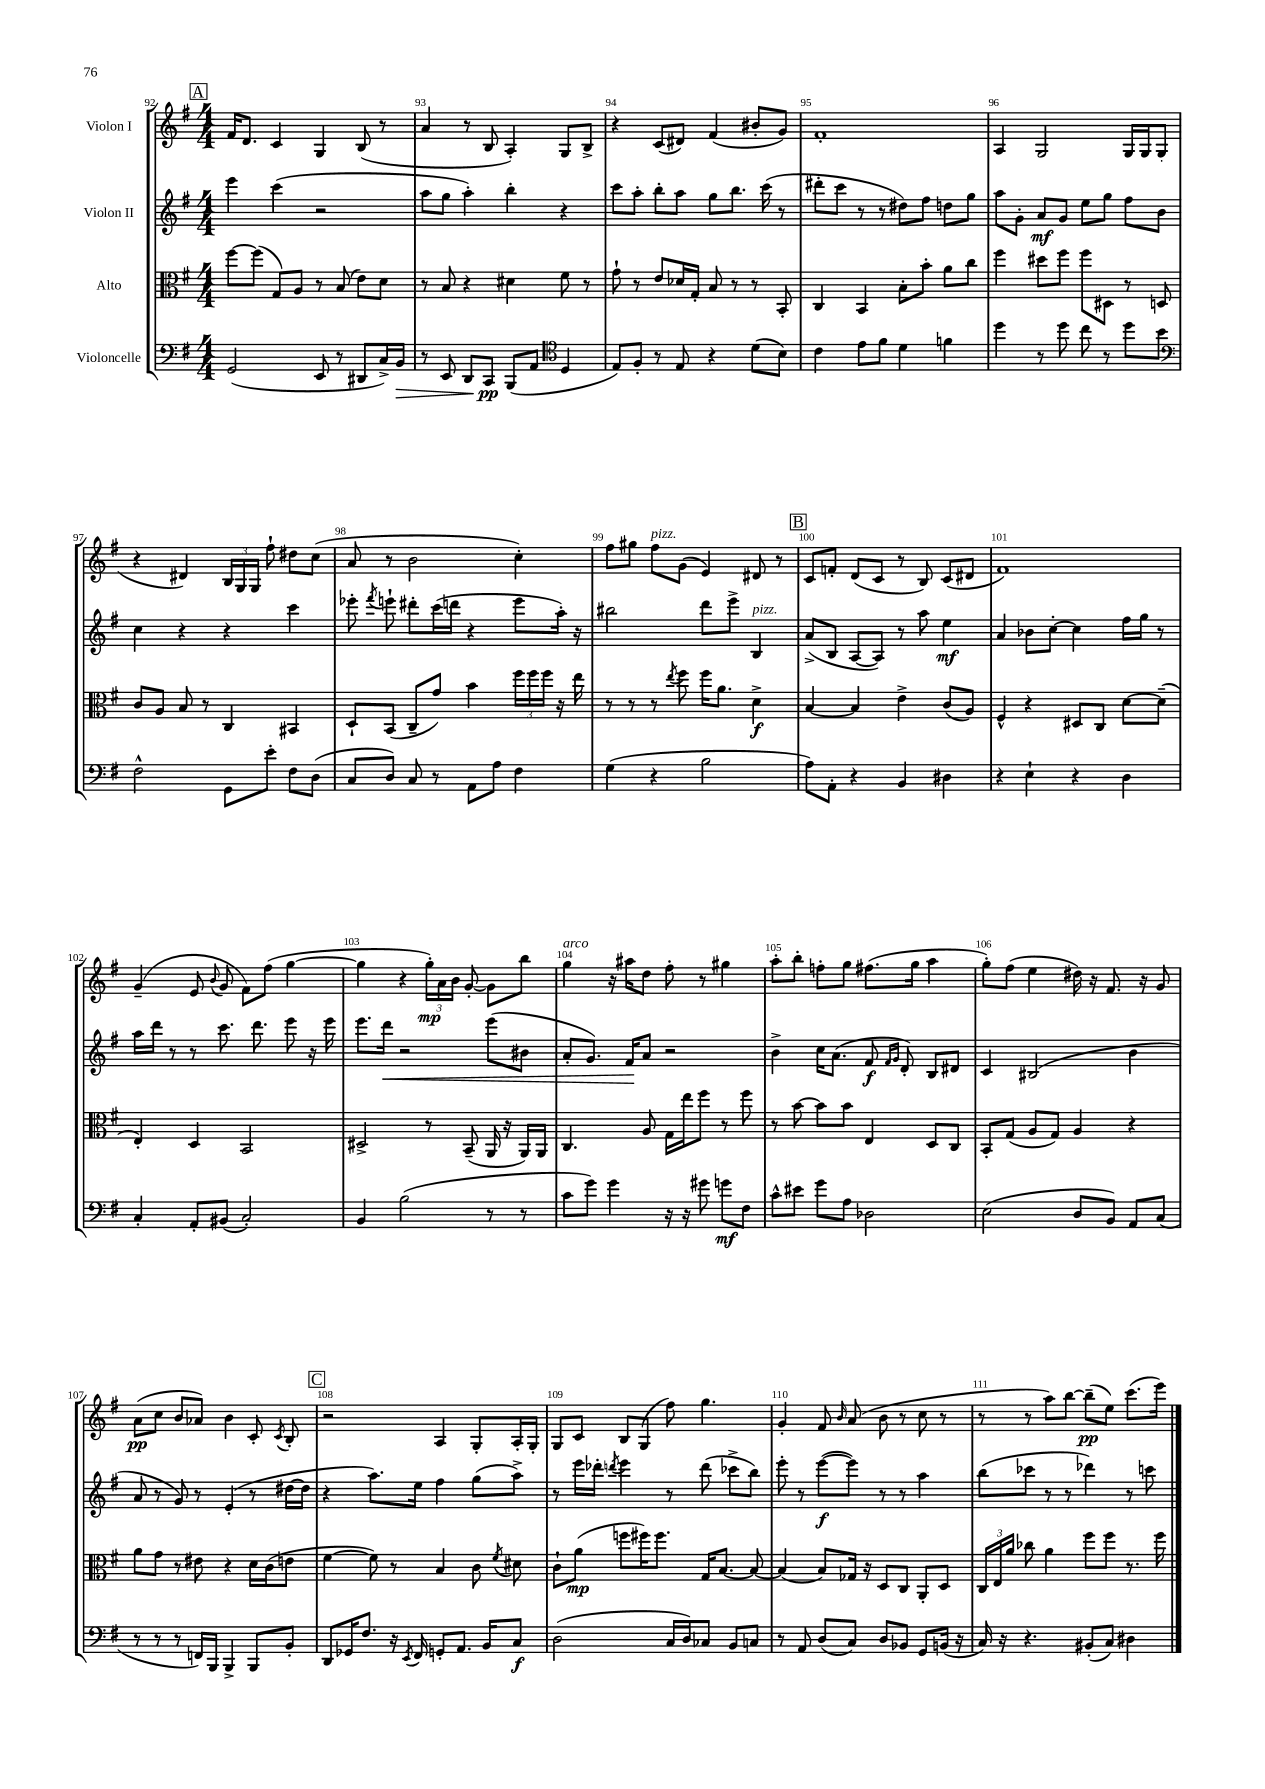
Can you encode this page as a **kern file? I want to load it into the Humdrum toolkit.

**kern	**dynam	**kern	**dynam	**kern	**dynam	**kern	**dynam
*part4	*part4	*part3	*part3	*part2	*part2	*part1	*part1
*staff4	*staff4	*staff3	*staff3	*staff2	*staff2	*staff1	*staff1
*I"Violoncelle	*	*I"Alto	*	*I"Violon II	*	*I"Violon I	*
*clefF4	*	*clefC3	*	*clefG2	*	*clefG2	*
*k[f#]	*	*k[f#]	*	*k[f#]	*	*k[f#]	*
*M4/4	*	*M4/4	*	*M4/4	*	*M4/4	*
!!LO:REH:place=s1:t=A
=92	=92	=92	=92	=92	=92	=92	=92
(2GG/	.	[8ff#\L	.	4eee\	.	16f#/KL	.
.	.	.	.	.	.	8.d/J	.
.	.	(8ff#\J]	.	.	.	.	.
.	.	8G/L)	.	(4ccc\	.	4c/	.
.	.	8A/J	.	.	.	.	.
8EE/	.	8r	.	2r	.	4G/	.
8r	.	(8B/	.	.	.	.	.
8DD#X/L	.	8e\L)	.	.	.	(8B/	.
16C^/L)	.	8d\J	.	.	.	8r	.
!	!LO:HP:b	!	!	!	!	!	!
16BB/JJ	>	.	.	.	.	.	.
=93	=93	=93	=93	=93	=93	=93	=93
8r	.	8r	.	8aa\L	.	4a/	.
8EE/	.	8B/	.	8gg\J	.	.	.
8DD/L	.	4r	.	4aa'\)	.	8r	.
8CC/J	pp	.	.	.	.	8B/	.
(8BBB/L	]	4d#X\	.	4bb'\	.	4A'/)	.
8AA/J	.	.	.	.	.	.	.
*clefC4	*	*	*	*	*	*	*
4D/	.	8f#\	.	4r	.	8G/L	.
.	.	8r	.	.	.	8B^/J	.
=94	=94	=94	=94	=94	=94	=94	=94
8E/L)	.	8g`\	.	8ccc\L	.	4r	.
8F#'/J	.	8r	.	8aa'\J	.	.	.
8r	.	8e/L	.	8bb'\L	.	(8c/L	.
8E/	.	16d-X/L	.	8aa\J	.	8d#X/J)	.
.	.	16G'/JJ	.	.	.	.	.
4r	.	8B/	.	8gg\L	.	(4f#/	.
.	.	8r	.	8.bb\J	.	.	.
(8d\L	.	8r	.	.	.	8b#X'/L	.
.	.	.	.	(16ccc\	.	.	.
8B\J)	.	8BB'/	.	8r	.	8g/J)	.
=95	=95	=95	=95	=95	=95	=95	=95
4c\	.	4C/	.	8ddd#X'\L	.	1f#'	.
.	.	.	.	8ccc\J	.	.	.
8e\L	.	4BB/	.	8r	.	.	.
8f#\J	.	.	.	8r	.	.	.
4d\	.	8B'\L	.	8dd#X\L)	.	.	.
.	.	8b'\J	.	8ff#\J	.	.	.
4fn\	.	8a\L	.	8ddn\L	.	.	.
.	.	8cc\J	.	8gg\J	.	.	.
=96	=96	=96	=96	=96	=96	=96	=96
4dd\	.	4ff#\	.	8aa\L	.	4A/	.
.	.	.	.	8g'\J	.	.	.
8r	.	8dd#X\L	.	8a/L	mf	2G/	.
8dd\	.	8ff#\J	.	8g/J	.	.	.
8cc\	.	8ff#\L	.	8ee\L	.	.	.
8r	.	8D#X\J	.	8gg\J	.	.	.
8dd\L	.	8r	.	8ff#\L	.	16G/LL	.
.	.	.	.	.	.	16G/J	.
8b\J	.	8Dn/	.	8b\J	.	(8G/J	.
!!LO:LB:g=z
=97	=97	=97	=97	=97	=97	=97	=97
*clefF4	*	*	*	*	*	*	*
2F#^^\	.	8c/L	.	4cc\	.	4r	.
.	.	8A/J	.	.	.	.	.
.	.	8B/	.	4r	.	4d#X/)	.
.	.	8r	.	.	.	.	.
8GG\L	.	4C/	.	4r	.	24B/LL	.
.	.	.	.	.	.	24G/	.
.	.	.	.	.	.	24G/JJ	.
8e'\J	.	.	.	.	.	8ff#`\	.
8F#\L	.	4BB#X/	.	4ccc\	.	8dd#X\L	.
(8D\J	.	.	.	.	.	(8cc\J	.
=98	=98	=98	=98	=98	=98	=98	=98
8C/L	.	8D`/L	.	8eee-X'\	.	8a/	.
.	.	.	.	8qfff#/	.	.	.
8D/J)	.	(8BB/J	.	8eeen`\	.	8r	.
8C/	.	8C~/L	.	8ddd#X'\L	.	2b\	.
8r	.	8g/J)	.	(16ccc\L	.	.	.
.	.	.	.	16dddn\JJ	.	.	.
8AA\L	.	4b\	.	4r	.	.	.
8A\J	.	.	.	.	.	.	.
4F#\	.	24ff#\LL	.	8eee\L	.	4cc'\)	.
.	.	24ff#\	.	.	.	.	.
.	.	24ff#\JJ	.	.	.	.	.
.	.	16r	.	16aa'\Jk)	.	.	.
.	.	16ee\	.	16r	.	.	.
=99	=99	=99	=99	=99	=99	=99	=99
(4G\	.	8r	.	2bb#X\	.	8ff#\L	.
.	.	8r	.	.	.	8gg#X\J	.
!	!	!	!	!	!	!LO:TX:a:i:t=pizz.	!
4r	.	8r	.	.	.	8ff#\L	.
.	.	8qee/	.	.	.	.	.
.	.	8ff#\	.	.	.	(8g\J	.
2B\	.	16ff#\KL	.	8ddd\L	.	4e/)	.
.	.	8.a\J	.	.	.	.	.
.	.	.	.	8eee^\J	.	.	.
!	!	!	!	!LO:TX:a:i:t=pizz.	!	!	!
.	.	4d^\	f	4B/	.	8d#X/	.
.	.	.	.	.	.	8r	.
!!LO:REH:place=s1:t=B
=100	=100	=100	=100	=100	=100	=100	=100
8A\L)	.	[4B/	.	(8a^/L	.	8c/L	.
8AA'\J	.	.	.	8B/J	.	8fn'/J	.
4r	.	4B/]	.	[8A/L	.	(8d/L	.
.	.	.	.	8A/J])	.	8c/J	.
4BB/	.	4e^\	.	8r	.	8r	.
.	.	.	.	8aa\	.	8B/)	.
4D#X\	.	(8c/L	.	4ee\	mf	(8c/L	.
.	.	8A/J)	.	.	.	8d#X/J	.
=101	=101	=101	=101	=101	=101	=101	=101
4r	.	4F#^^/	.	4a/	.	1f#)	.
4E`\	.	4r	.	8b-X\L	.	.	.
.	.	.	.	[8cc'\J	.	.	.
4r	.	8D#X/L	.	4cc\]	.	.	.
.	.	8C/J	.	.	.	.	.
4D\	.	[8d\L	.	16ff#\LL	.	.	.
.	.	.	.	16gg\JJ	.	.	.
.	.	(8d~\J]	.	8r	.	.	.
!!LO:LB:g=z
=102	=102	=102	=102	=102	=102	=102	=102
4C'/	.	4E'/)	.	16aa\LL	.	(4g~/	.
.	.	.	.	16ddd\JJ	.	.	.
.	.	.	.	8r	.	.	.
8AA'/L	.	4D/	.	8r	.	8e/	.
.	.	.	.	.	.	8qqb/	.
(8BB#X/J	.	.	.	8.ccc\	.	8g/	.
2C'/)	.	2BB/	.	.	.	8f#\L)	.
.	.	.	.	8.ddd\	.	.	.
.	.	.	.	.	.	(8ff#\J	.
.	.	.	.	8eee\	.	[4gg\	.
.	.	.	.	16r	.	.	.
.	.	.	.	16eee\	.	.	.
=103	=103	=103	=103	=103	=103	=103	=103
4BB/	.	2D#X^/	.	8.eee\L	.	4gg\]	.
!	!	!	!	!	!LO:HP:b	!	!
.	.	.	.	16ddd\Jk	<	.	.
(2B\	.	.	.	2r	.	4r	.
.	.	8r	.	.	.	24gg'\LL)	mp
.	.	.	.	.	.	24a\	.
.	.	.	.	.	.	24b\JJ	.
.	.	(8BB~/	.	.	.	[8g'/	.
8r	.	16AA/	.	(8eee\L	.	8g\L]	.
.	.	16r	.	.	.	.	.
8r	.	16AA/LL)	.	8b#X\J	.	8bb\J	.
.	.	16AA/JJ	.	.	.	.	.
=104	=104	=104	=104	=104	=104	=104	=104
!	!	!	!	!	!	!LO:TX:a:i:t=arco	!
8c\L	.	4.C/	.	8a'/L	.	4gg\	.
8g\J)	.	.	.	8.g/J)	.	.	.
4g\	.	.	.	.	.	16r	.
.	.	.	.	16f#/KL	.	16aa#X\KL	.
.	.	8A/	.	8a/J	[	8dd\J	.
16r	.	16G\LL	.	2r	.	8ff#'\	.
16r	.	16ee\J	.	.	.	.	.
8g#X\	.	8ff#\J	.	.	.	8r	.
8gn\L	mf	8r	.	.	.	4gg#X\	.
8F#\J	.	8ff#\	.	.	.	.	.
=105	=105	=105	=105	=105	=105	=105	=105
8c^^\L	.	8r	.	4b^\	.	8aa'\L	.
8e#X\J	.	[8b\	.	.	.	8bb'\J	.
8g\L	.	8b\L]	.	16cc\KL	.	8ffn'\L	.
.	.	.	.	(8.a\J	.	.	.
8A\J	.	8b\J	.	.	.	8gg\J	.
2D-X\	.	4E/	.	8f#/	f	(8.ff#X\L	.
.	.	.	.	16qqf#/LL	.	.	.
.	.	.	.	16qqg/JJ	.	.	.
.	.	.	.	8d'/)	.	.	.
.	.	.	.	.	.	16gg\Jk	.
.	.	8D/L	.	8B/L	.	4aa\	.
.	.	8C/J	.	8d#X/J	.	.	.
=106	=106	=106	=106	=106	=106	=106	=106
(2E\	.	8BB'/L	.	4c/	.	8gg'\L)	.
.	.	(8G/J	.	.	.	(8ff#\J	.
.	.	8A/L	.	(2B#X/	.	4ee\	.
.	.	8G/J)	.	.	.	.	.
8D/L	.	4A/	.	.	.	16dd#X\)	.
.	.	.	.	.	.	16r	.
8BB/J)	.	.	.	.	.	8.f#/	.
8AA/L	.	4r	.	4b\	.	.	.
.	.	.	.	.	.	16r	.
(8C/J	.	.	.	.	.	8g/	.
!!LO:LB:g=z
=107	=107	=107	=107	=107	=107	=107	=107
8r	.	8a\L	.	8a/	.	(8a\L	pp
8r	.	8g\J	.	8r	.	8cc\J	.
8r	.	8r	.	8g/)	.	8b/L	.
16FFn/LL)	.	8e#X\	.	8r	.	8a-X/J)	.
16BBB/JJ	.	.	.	.	.	.	.
4BBB^/	.	4r	.	(4e'/	.	4b\	.
8BBB/L	.	16d\LL	.	8r	.	8c'/	.
.	.	(16c\J	.	.	.	.	.
.	.	.	.	.	.	8qc/	.
8BB'/J	.	8en\J	.	[16dd#X\LL	.	8B'/	.
.	.	.	.	16dd#\JJ]	.	.	.
!!LO:REH:place=s1:t=C
=108	=108	=108	=108	=108	=108	=108	=108
8DD/L	.	[4f#\	.	4r	.	2r	.
16GG-X/K	.	.	.	.	.	.	.
8.F#/J	.	.	.	.	.	.	.
.	.	8f#\])	.	8.aa\L)	.	.	.
16r	.	8r	.	.	.	.	.
8qEE/	.	.	.	.	.	.	.
16FF#/	.	.	.	16ee\Jk	.	.	.
8GGn'/L	.	4B/	.	4ff#\	.	4A/	.
8.AA/J	.	.	.	.	.	.	.
.	.	8c\	.	(8gg\L	.	8G'/L	.
16BB/KL	.	.	.	.	.	.	.
.	.	8qf#/	.	.	.	.	.
8C/J	f	8d#X\	.	8aa^\J)	.	16A'/L	.
.	.	.	.	.	.	16G'/JJ	.
=109	=109	=109	=109	=109	=109	=109	=109
(2D\	.	8c`\L	.	8r	.	8G/L	.
.	.	(8a\J	mp	16eee\LL	.	8c/J	.
.	.	.	.	16ddd-X'\JJ	.	.	.
.	.	.	.	8qdddn/	.	.	.
.	.	8ffn\L	.	4eee\	.	8B/L	.
.	.	16ff#X\K)	.	.	.	(8G/J	.
.	.	8.ff#\J	.	.	.	.	.
16C/LL	.	.	.	8r	.	8ff#\)	.
16D/J)	.	.	.	.	.	.	.
8C-X/J	.	16G/KL	.	(8ddd\	.	4.gg\	.
.	.	[8.B/J	.	.	.	.	.
8BB/L	.	.	.	8ccc-X^\L	.	.	.
8Cn/J	.	8B/_	.	8bb\J)	.	.	.
=110	=110	=110	=110	=110	=110	=110	=110
8r	.	(4B/]	.	8eee'\	.	4g'/	.
8AA/	.	.	.	8r	.	.	.
(8D/L	.	8B/L)	.	([8eee\L	f	8f#/	.
.	.	.	.	.	.	16qqb/	.
8C/J)	.	16G-X/Jk	.	8eee\J])	.	(8a/	.
.	.	16r	.	.	.	.	.
8D/L	.	8D/L	.	8r	.	8b\	.
8BB-X/J	.	8C/J	.	8r	.	8r	.
8GG/L	.	8AA'/L	.	4aa\	.	8cc\	.
(16BBn/Jk	.	8D/J	.	.	.	8r	.
16r	.	.	.	.	.	.	.
=111	=111	=111	=111	=111	=111	=111	=111
16C/)	.	24C/LL	.	(8bb\L	.	8r	.
.	.	24E/	.	.	.	.	.
16r	.	.	.	.	.	.	.
.	.	24a/JJ	.	.	.	.	.
4.r	.	8cc-X\	.	8ccc-X\J	.	8r	.
.	.	4a\	.	8r	.	8aa\L)	.
.	.	.	.	8r	.	[8bb\J	.
(8BB#X'/L	.	8ff#\L	.	4ddd-X\)	.	(8bb~\L]	pp
8C/J)	.	8ff#\J	.	.	.	8ee\J)	.
4D#X\	.	8.r	.	8r	.	(8.ccc\L	.
.	.	.	.	8cccn\	.	.	.
.	.	16ff#\	.	.	.	16eee\Jk)	.
==	==	==	==	==	==	==	==
*-	*-	*-	*-	*-	*-	*-	*-
